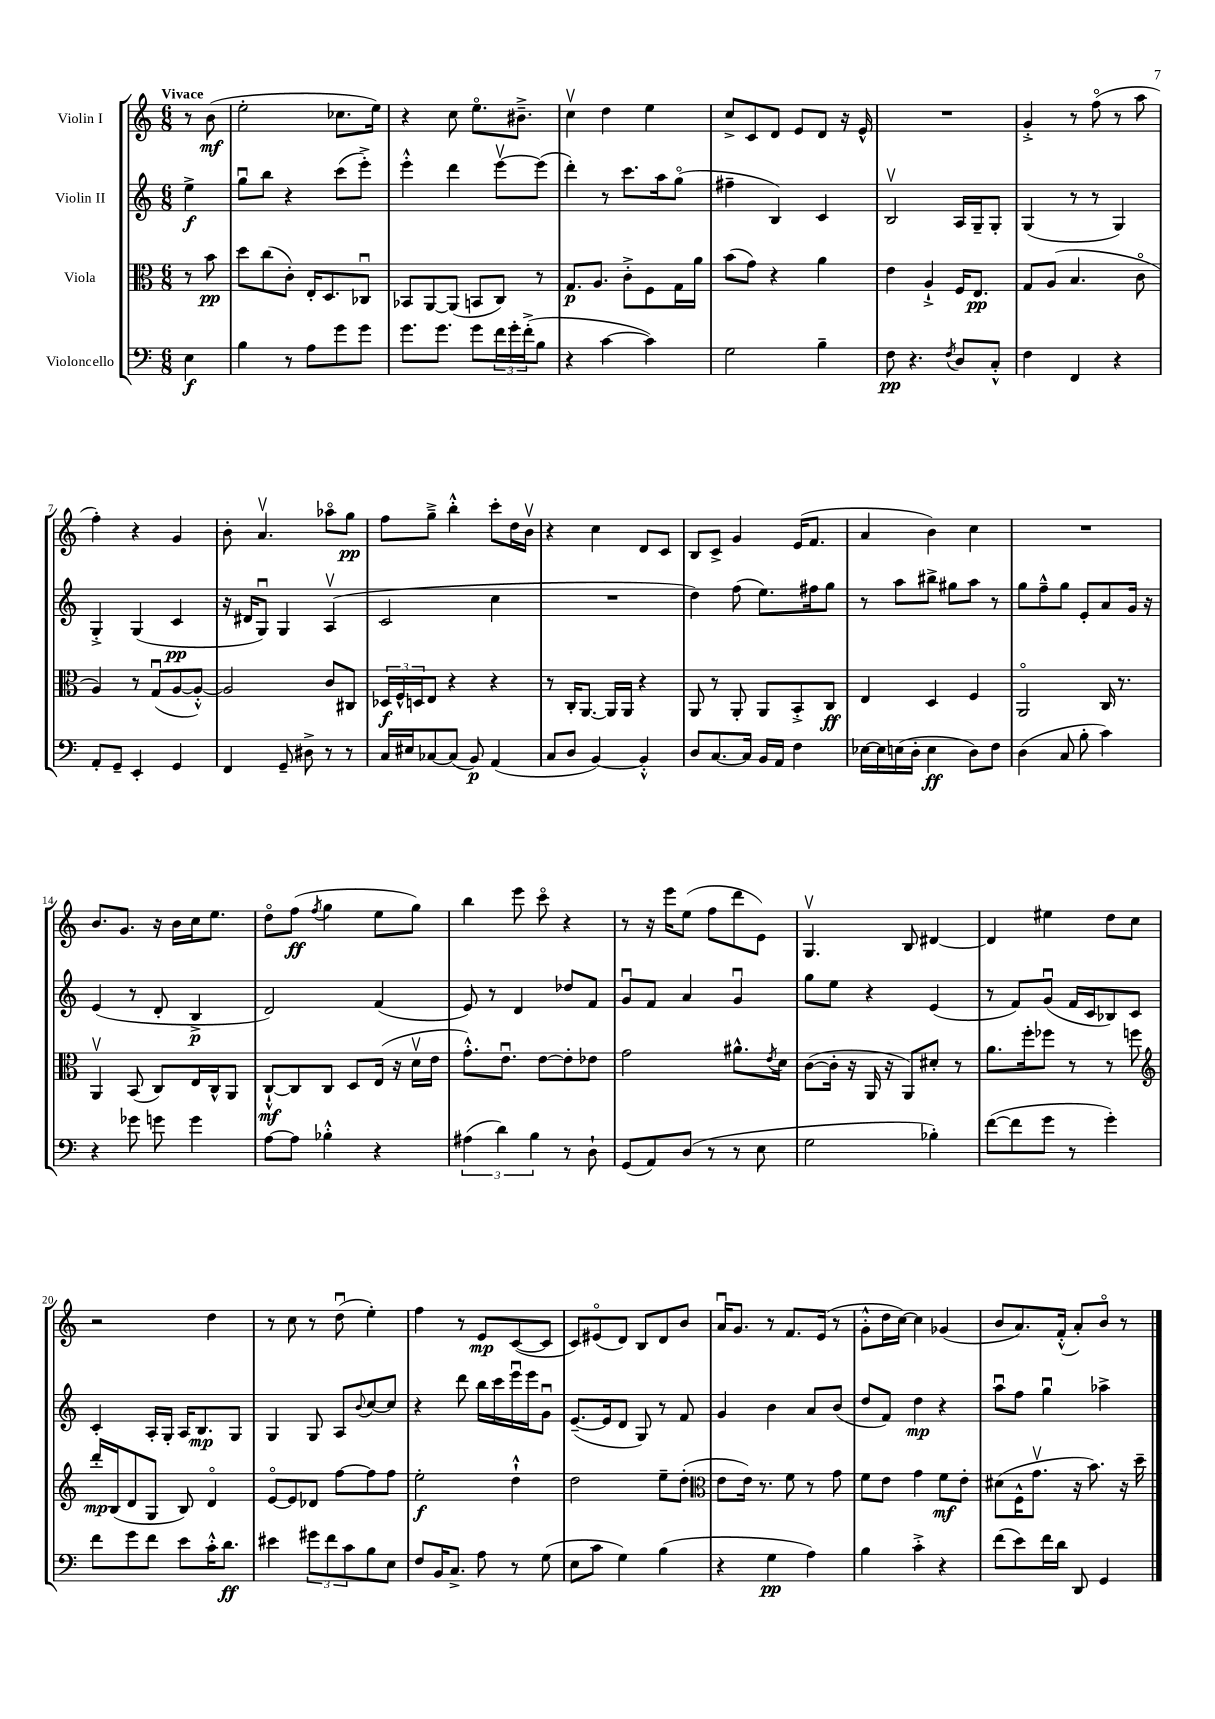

**kern	**kern	**kern	**kern
*staff4	*staff3	*staff2	*staff1
*clefF4	*clefC3	*clefG2	*clefG2
*k[]	*k[]	*k[]	*k[]
*M6/8	*M6/8	*M6/8	*M6/8
4E	8r	4ee^	8r
.	8b	.	(8b
=	=	=	=
4B	8dd	8ggu	2ee'
.	(8cc	8bb	.
8r	8c')	4r	.
8A	16E'	.	.
.	8.D	.	.
8g	.	(8ccc	8.cc-
8g	8C-u	8eee'^)	.
.	.	.	16ee)
=	=	=	=
8.g	8BB-	4eee'^^	4r
.	[8AA	.	.
8.g	.	.	.
.	(8AA]	4ddd	8cc
8g	8BB	.	8.eeo
24f	8C)	[8eeev	.
24g'	.	.	.
.	.	.	8.b#~^
(24f'^	.	.	.
8B	8r	(8eee]	.
=	=	=	=
4r	8.G	4ddd')	4ccv
.	8.A	.	.
[4c	.	8r	4dd
.	8c'^	8.ccc	.
4c])	8F	.	4ee
.	.	16aa	.
.	16G	(8ggo	.
.	16a	.	.
=	=	=	=
2G	(8b	4ff#~	8cc^
.	8g)	.	8c
.	4r	4B)	8d
.	.	.	8e
4B~	4a	4c	8d
.	.	.	16r
.	.	.	16e^^
=	=	=	=
8F	4e	2Bv	2.r
4.r	.	.	.
.	4A`^	.	.
8qF	.	.	.
8D	16F	16A	.
.	8.E	16G~	.
8C'^^	.	8G'	.
=	=	=	=
4F	8G	(4G	4g'^
.	(8A	.	.
4FF	4.B	8r	8r
.	.	8r	(8ffo
4r	.	4G)	8r
.	8co	.	8aa
=	=	=	=
8AA'	4A)	4G'^	4ff')
8GG~	.	.	.
4EE'	8r	(4G	4r
.	(8Gu	.	.
4GG	[8A	4c	4g
.	8A'^^_)	.	.
=	=	=	=
4FF	2A]	16r	8b'
.	.	16d#	.
.	.	8Gu)	4.av
8GG~	.	4G	.
8D#^	.	.	.
8r	8c	(4Av	8aa-o
8r	8C#	.	8gg
=	=	=	=
16C	24D-	2c	8ff
.	24F^^	.	.
16E#	.	.	.
.	24D	.	.
[8C-	8E	.	8gg~^
(8C-]	4r	.	4bb'^^
8BB)	.	.	.
(4AA	4r	4cc	8ccc'
.	.	.	16dd
.	.	.	16bv
=	=	=	=
8C	8r	2.r	4r
8D	16C'	.	.
.	[8.AA	.	.
[4BB)	.	.	4cc
.	16AA]	.	.
.	16AA	.	.
4BB'^^]	4r	.	8d
.	.	.	8c
=	=	=	=
8D	8AA	4dd)	8B
[8.C	8r	.	8c^
.	8AA'	(8ff	4g
16C]	.	.	.
16BB	8AA	8.ee)	.
16AA	.	.	.
4F	8BB'^	.	(16e
.	.	16ff#	8.f
.	8C	8gg	.
=	=	=	=
[16E-	4E	8r	4a
16E-]	.	.	.
(16E	.	8aa	.
16D'	.	.	.
4E	4D	8bb#^	4b)
.	.	8gg#	.
8D)	4F	8aa	4cc
8F	.	8r	.
=	=	=	=
(4D	2AAo	8gg	2.r
.	.	8ff~^^	.
8C	.	8gg	.
8B'	.	8e'	.
4c)	16C	8a	.
.	8.r	.	.
.	.	16g	.
.	.	16r	.
=	=	=	=
4r	4AAv	(4e	8.b
.	.	.	8.g
8g-	(8BB	8r	.
8g	8C)	8d'	16r
.	.	.	16b
4g	16E	4B^	16cc
.	16C^^	.	8.ee
.	8AA	.	.
=	=	=	=
[8A	[8C`^^	2d)	8ddo
8A]	8C]	.	(8ff
.	.	.	8qff
4B-'^^	8C	.	4gg
.	8D	.	.
4r	(16E	(4f	8ee
.	16r	.	.
.	16dv	.	8gg)
.	16e	.	.
=	=	=	=
(6A#	8.g'^^)	8e)	4bb
.	.	8r	.
6d)	.	.	.
.	8.eu	.	.
.	.	4d	8eee
6B	.	.	.
.	[8e	.	8ccco
8r	8e']	8dd-	4r
8D`	8e-	8f	.
=	=	=	=
(8GG	2g	8gu	8r
8AA)	.	8f	16r
.	.	.	16eee
(8D	.	4a	(8ee
8r	.	.	8ff
8r	8.a#^^	4gu	8ddd
8E	.	.	8e)
.	8qe	.	.
.	16d	.	.
=	=	=	=
2G	([8c	8gg	4.Gv
.	16c']	8ee	.
.	16r	.	.
.	16AA	4r	.
.	16r	.	.
.	8AA)	.	8B
4B-')	8d#'	(4e	[4d#
.	8r	.	.
=	=	=	=
([8f	8.a	8r	4d#]
8f]	.	8f)	.
.	16ff'	.	.
8g	8ff-	(8gu	4ee#
8r	8r	16f	.
.	.	16c	.
4g')	8r	8B-)	8dd
.	8ff	8c	8cc
=	=	=	=
*	*clefG2	*	*
8f	16ddd'	4c'	2r
.	(16B	.	.
8g	8d	.	.
8f	8G	16A'	.
.	.	16G'	.
8e	8B)	16A	.
.	.	8.B	.
16c'^^	4do	.	4dd
8.d	.	.	.
.	.	8G	.
=	=	=	=
4e#	[8eo	4G	8r
.	8e]	.	8cc
12g#	8d-	8G	8r
12f	.	.	.
.	[8ff	8A	(8ddu
12c	.	.	.
.	.	8qqb	.
8B	8ff]	[8cc	4ee')
8E	8ff	8cc]	.
=	=	=	=
8F	2ee'	4r	4ff
16BB	.	.	.
8.C^	.	.	.
.	.	8ddd	8r
8A	.	16bb	8e
.	.	16ccc	.
8r	4dd`^^	16eeeu	([8c
.	.	16eee	.
(8G	.	8gu	8c]
=	=	=	=
8E	2dd	([8.e~	8c)
8c	.	.	(8e#o
.	.	16e]	.
4G)	.	8d	8d)
.	.	8G)	8B
(4B	8ee~	8r	8d
.	(8dd'	8f	8b
=	=	=	=
*	*clefC3	*	*
4r	8e	4g	16au
.	.	.	8.g
.	16e)	.	.
.	8.r	.	.
4G	.	4b	8r
.	8f	.	8.f
4A)	8r	8a	.
.	.	.	(16e
.	8g	(8b	8r
=	=	=	=
4B	8f	8dd	8g'^^
.	8e	8f)	16dd
.	.	.	[16cc)
4c'^	4g	4dd	4cc]
4r	8f	4r	(4g-
.	8e'	.	.
=	=	=	=
(8f	(8d#	8aau	8b
8e)	16F^^	8ff	8.a)
.	8.gv	.	.
16f	.	4ggu	.
16d	.	.	(16f'^^
8DD	16r	.	8a')
.	8.b)	.	.
4GG	.	4aa-^	8bo
.	16r	.	8r
.	16dd~	.	.
==	==	==	==
*-	*-	*-	*-
